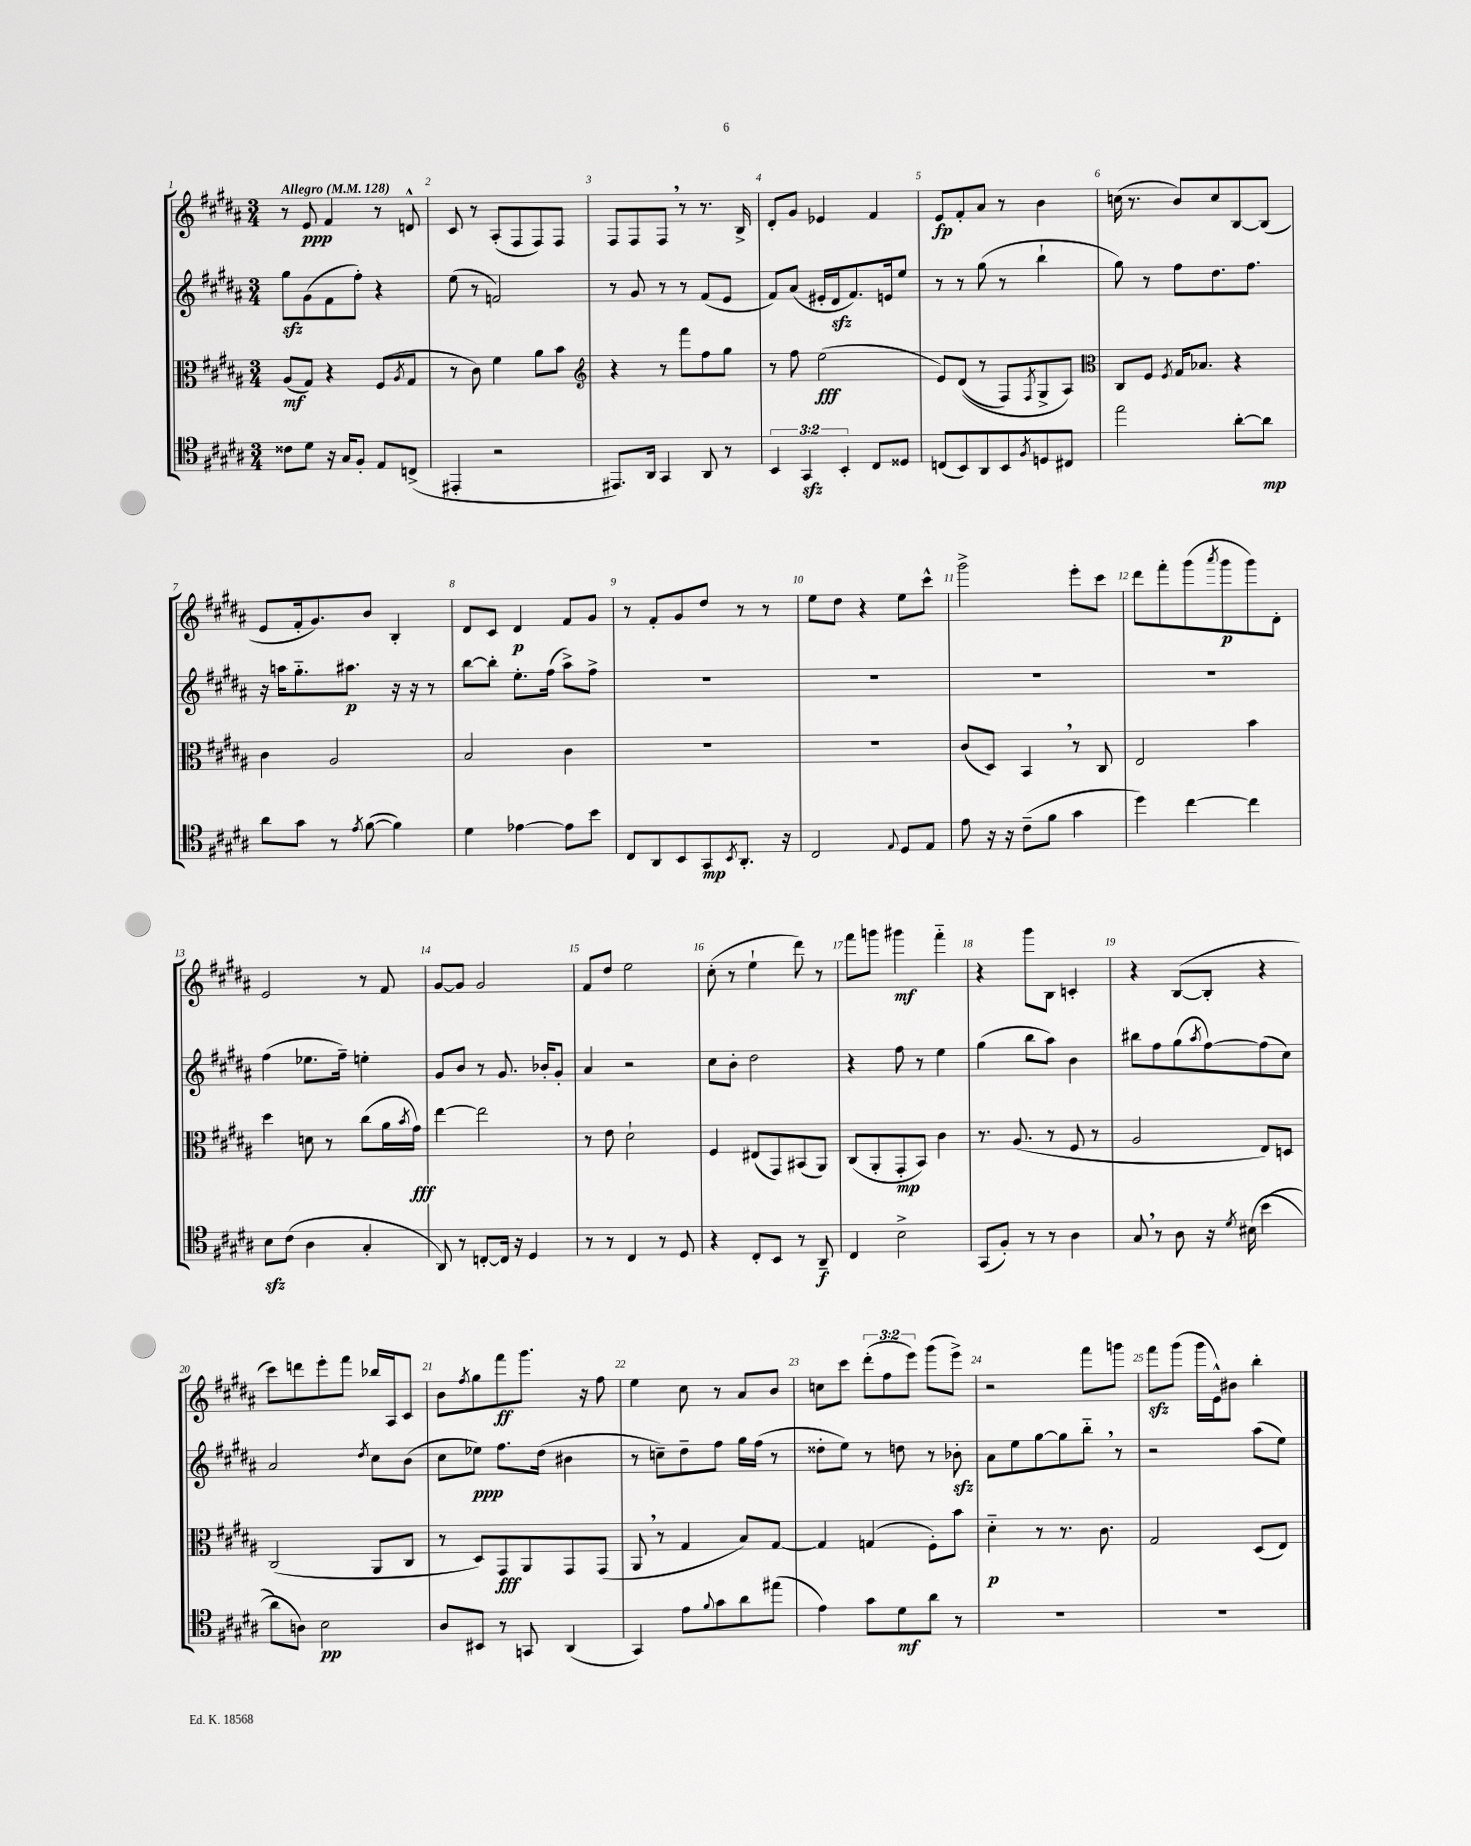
<<
\new StaffGroup <<
\new Staff = "s0" {
    \clef treble \key b \major \numericTimeSignature \time 3/4 \override Staff.TupletNumber.text = #tuplet-number::calc-fraction-text \tempo "Allegro" 4 = 128
    r8 e'8\ppp fis'4 r8 d'8-^ |
    cis'8 r8 ais8-.( fis8 fis8) fis8 |
    fis8 fis8 fis8 \breathe r8 r8. b16-> |
    dis'8-. gis'8 ees'4 fis'4 |
    e'8\fp fis'8-. ais'8 r8 b'4 |
    c''16( r8. b'8) c''8 b8~ b8( |
    e'8 fis'16-. gis'8.) b'8 b4-. |
    dis'8 cis'8 dis'4\p fis'8 gis'8 |
    r8 fis'8-. gis'8 dis''8 r8 r8 |
    e''8 dis''8 r4 e''8 cis'''8-^ |
    gis'''2-> e'''8-. cis'''8 |
    dis'''8 fis'''8-. gis'''8( \acciaccatura { ais'''8 } gis'''8\p gis'''8) dis'8-. |
    e'2 r8 fis'8 |
    gis'8~ gis'8 gis'2 |
    fis'8 dis''8 e''2 |
    cis''8-.( r8 e''4-! dis'''8) r8 |
    fis'''8 g'''8 gis'''4\mf fis'''4-_ |
    r4 gis'''8 b8 c'4-. |
    r4 b8~( b8-. r4 |
    cis'''8) d'''8 e'''8-. fis'''8 bes''16 ais16 cis'8 |
    b'8 \acciaccatura { fis''8 } gis''8 fis'''8\ff gis'''8. r16 fis''8 |
    e''4 cis''8 r8 ais'8 b'8 |
    c''8 cis'''8 \tuplet 3/2 { dis'''8-.( fis''8 e'''8) } gis'''8( e'''8->) |
    r2 fis'''8 g'''8 |
    fis'''8\sfz gis'''8( gis'''16 e'16-^) bis'8 b''4-. \bar "|." |
}
\new Staff = "s1" {
    \clef treble \key b \major \numericTimeSignature \time 3/4
    gis''8\sfz gis'8( fis'8 fis''8-.) r4 |
    e''8( r8 f'2) |
    r8 gis'8 r8 r8 fis'8( e'8 |
    fis'8) ais'8( eis'16-. dis'16\sfz fis'8.) e'16 e''8 |
    r8 r8 gis''8( r8 b''4-! |
    gis''8) r8 fis''8 dis''8. fis''8. |
    r16 a''16 gis''8.-_ ais''8.\p r16 r16 r8 |
    b''8~ b''8-. e''8.-. fis''16( ais''8->) fis''8-> |
    R2. |
    R2. |
    R2. |
    R2. |
    fis''4( ees''8. fis''16--) e''4-. |
    gis'8 b'8 r8 gis'8. bes'16-. gis'8-. |
    ais'4 r2 |
    cis''8 b'8-. dis''2 |
    r4 fis''8 r8 e''4 |
    gis''4( b''8 ais''8) b'4 |
    bis''8 fis''8 gis''8( \acciaccatura { ais''8 } fis''8~) fis''8( cis''8) |
    ais'2 \acciaccatura { dis''8 } cis''8 b'8( |
    cis''8 ees''8\ppp) fis''8. dis''16( bis'4 |
    r8 c''8--) dis''8-- fis''8 gis''16 fis''16( r8 |
    disis''8-. e''8) r8 d''8 r8 bes'8-.\sfz |
    ais'8 e''8 gis''8~ gis''8 b''8-_ \breathe r8 |
    r2 ais''8( e''8) \bar "|." |
}
\new Staff = "s2" {
    \clef alto \key b \major \numericTimeSignature \time 3/4
    ais8\mf( gis8) r4 fis8( \acciaccatura { ais8 } gis8 |
    r8 cis'8) fis'4 ais'8 b'8 |
    \clef treble r4 r8 fis'''8 fis''8 gis''8 |
    r8 fis''8 e''2\fff( |
    e'8) dis'8(\( r8 fis8) \acciaccatura { fis8 } gis8-> ais8\) |
    \clef alto cis8 fis8 \acciaccatura { fis8 } gis16 bes8. r4 |
    cis'4 ais2 |
    b2 cis'4 |
    R2. |
    R2. |
    cis'8( dis8) b,4 \breathe r8 cis8 |
    e2 b'4 |
    dis''4 d'8 r8 cis''8( ais'16 \acciaccatura { b'8 } gis'16\fff) |
    e''4~ e''2 |
    r8 e'8 dis'2-! |
    fis4 eis8( gis,8) bis,8( ais,8) |
    cis8( ais,8-. gis,8-.\mp b,8) cis'4 |
    r8. ais8.( r8 fis8 r8 |
    ais2 e8) d8 |
    cis2( ais,8 cis8 |
    r8 dis8) gis,8\fff ais,8 gis,8 gis,8( |
    ais,8 \breathe r8 gis4 b8) gis8~ |
    gis4 g4( fis8-.) b'8 |
    dis'4-_\p r8 r8. cis'8. |
    gis2 dis8( e8) \bar "|." |
}
\new Staff = "s3" {
    \clef tenor \key b \major \numericTimeSignature \time 3/4 \override Staff.TupletNumber.text = #tuplet-number::calc-fraction-text
    cisis'8 dis'8 r16 gis16 fis8-. e8 c8->( |
    eis,4-. r2 |
    eis,8.) ais,16 gis,4 ais,8 r8 |
    \tuplet 3/2 { b,4 gis,4\sfz b,4-. } cis8 disis8 |
    c8( b,8) ais,8 b,8 \acciaccatura { fis8 } d8 cis8 |
    e''2 ais'8~-. ais'8\mp |
    ais'8 gis'8 r8 \acciaccatura { e'8 } fis'8~( fis'4) |
    dis'4 ees'4~ ees'8 b'8 |
    cis8 ais,8 b,8 gis,8\mp \acciaccatura { b,8 } ais,8.-. r16 |
    cis2 \appoggiatura { e8 } dis8 e8 |
    e'8 r16 r16 cis'8--( fis'8 gis'4 |
    dis''4) cis''4~ cis''4 |
    b8\sfz cis'8( ais4 gis4-. |
    ais,8) r8 c8~-. c16 r16 dis4 |
    r8 r8 cis4 r8 dis8 |
    r4 cis8-. b,8 r8 ais,8--\f |
    cis4 b2-> |
    gis,8( fis8-.) r8 r8 ais4 |
    gis8 \breathe r8 ais8 r16 \acciaccatura { dis'8 } bis16\( b'4( |
    ais'8) a8\) b2\pp |
    ais8 bis,8 r8 g,8 ais,4( |
    gis,4) e'8 \appoggiatura { fis'8 } gis'8 ais'8 eis''8( |
    e'4) gis'8 dis'8\mf ais'8 r8 |
    R2. |
    R2. \bar "|." |
}
>>
>>
\layout { \context { \Score \override BarNumber.break-visibility = ##(#f #t #t) barNumberVisibility = #all-bar-numbers-visible } }
